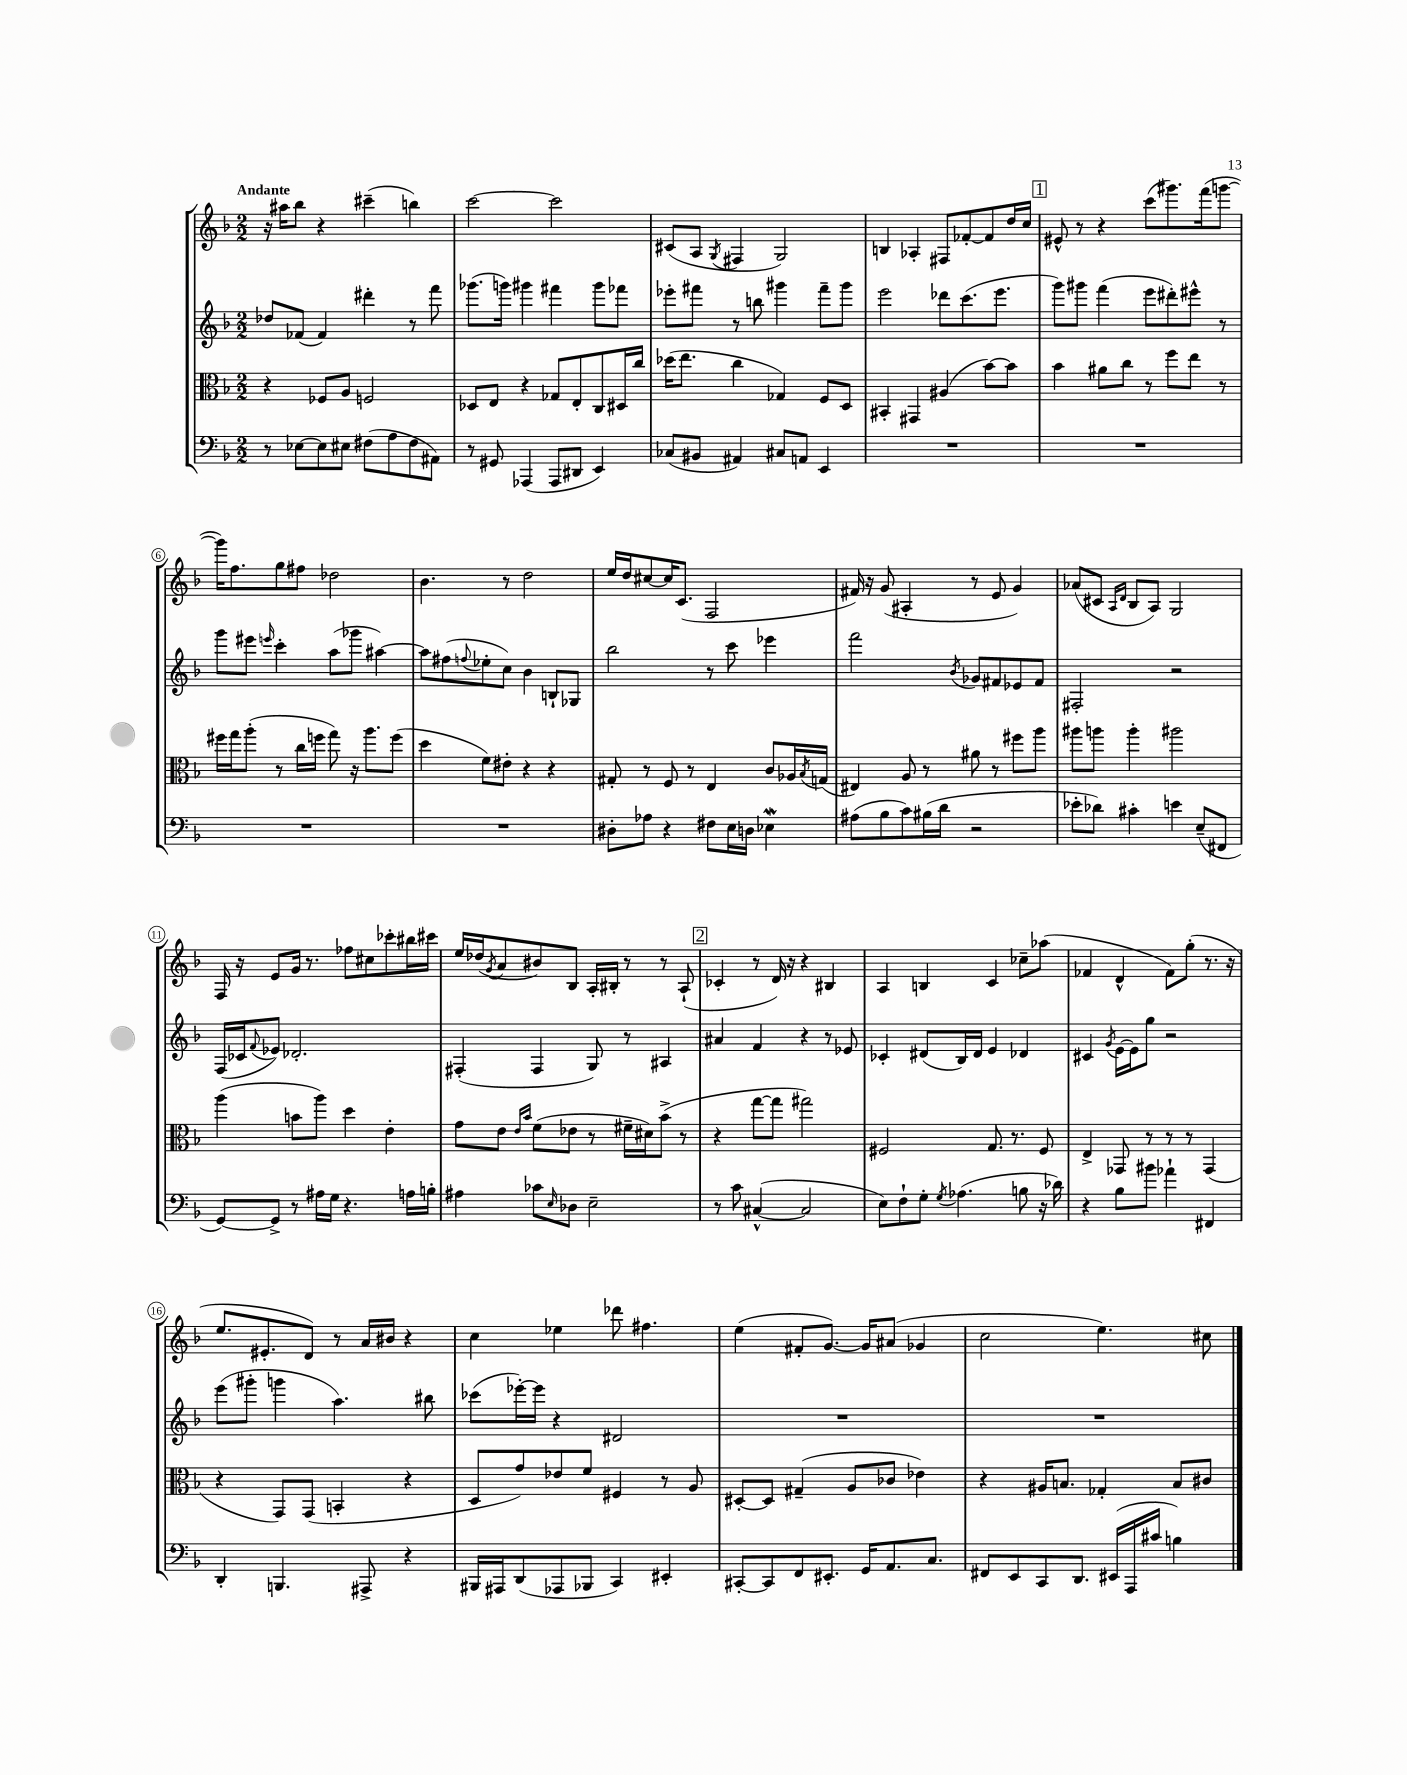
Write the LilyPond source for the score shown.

<<
\new StaffGroup <<
\new Staff = "s0" {
    \clef treble \key f \major \numericTimeSignature \time 2/2 \tempo "Andante"
    r16 ais''16 bes''8 r4 cis'''4--( b''4) |
    c'''2~ c'''2 |
    cis'8( a8 \acciaccatura { g8 } fis4 g2) |
    b4 aes4-. fis8 fes'8~-. fes'8 d''16 c''16 |
    \mark \markup { \box "1" } eis'8-^ r8 r4 c'''8( gis'''8.) f'''16( g'''8~ |
    g'''16) f''8. g''8 fis''8 des''2 |
    bes'4. r8 d''2 |
    e''16 d''16 cis''8~ cis''16 c'8.( f2 |
    fis'16) r16 g'8( ais4-. r8 e'8 g'4) |
    aes'8( cis'8 \grace { a16 d'16 } bes8 a8) g2 |
    f16 r16 e'8 g'16 r8. fes''8 cis''8 ces'''8-. bis''16 cis'''16 |
    e''16 des''16( \acciaccatura { g'8 } a'8 bis'8) bes8 a16-. bis16-. r8 r8 a8-!( |
    \mark \markup { \box "2" } ces'4-. r8 d'16) r16 r4 bis4 |
    a4 b4 c'4 ces''8-- aes''8( |
    fes'4 d'4-^ fes'8) g''8-.( r8. r16 |
    e''8. eis'8.-. d'8) r8 a'16 bis'16 r4 |
    c''4 ees''4 des'''8 fis''4. |
    e''4( fis'8-. g'8.~) g'16 ais'8( ges'4 |
    c''2 e''4.) cis''8 \bar "|." |
}
\new Staff = "s1" {
    \clef treble \key f \major \numericTimeSignature \time 2/2
    des''8 fes'8( fes'4) dis'''4-. r8 f'''8 |
    ges'''8.( g'''16) gis'''4 fis'''4 gis'''8 fes'''8 |
    ees'''8-. fis'''8 r8 b''8 gis'''4 fis'''8-- gis'''8 |
    e'''2 des'''8 c'''8.( e'''8. |
    \mark \markup { \box "1" } g'''8) gis'''8 f'''4( e'''8 dis'''8-.) eis'''8-^ r8 |
    g'''8 eis'''8 \grace { e'''16 } c'''4-. a''8( ges'''8 ais''4~) |
    ais''8 fis''8( \appoggiatura { f''8 } ees''8-. c''8) bes'4 b8-! ges8 |
    bes''2 r8 c'''8 ees'''4 |
    f'''2 \acciaccatura { bes'8 } ges'8 fis'8 ees'8 fis'8 |
    fis2-. r2 |
    f16( ces'16 \appoggiatura { f'8 } ees'8) des'2.-. |
    fis4-.( fis4 g8) r8 ais4 |
    \mark \markup { \box "2" } ais'4 f'4 r4 r8 ees'8 |
    ces'4-. dis'8( bes16) dis'16 e'4 des'4 |
    cis'4 \acciaccatura { g'8 } e'16~ e'16 g''8 r2 |
    e'''8( gis'''8-. g'''4 a''4.) bis''8 |
    ces'''8( ees'''16~-.) ees'''16 r4 dis'2 |
    R1 |
    R1 \bar "|." |
}
\new Staff = "s2" {
    \clef alto \key f \major \numericTimeSignature \time 2/2
    r4 fes8 a8 f2 |
    des8 e8 r4 ges8 e8-. c8 dis16 c''16 |
    des''16( e''8. c''4 ges4) f8 d8 |
    bis,4-. gis,4 ais4( bes'8~) bes'8 |
    \mark \markup { \box "1" } bes'4 ais'8 c''8 r8 f''8 e''8 r8 |
    fis''16 g''16 a''8-.( r8 c''16 f''16 g''8) r16 a''8. f''8( |
    d''4 f'8) eis'8-. r4 r4 |
    gis8-. r8 f8 r8 e4 c'8 aes16 \acciaccatura { bes8 } g16( |
    eis4) a8 r8 ais'8 r8 fis''8 a''8 |
    ais''8 a''8 a''4-. ais''2 |
    a''4( b'8 a''8) d''4 e'4-. |
    g'8 e'8 \grace { e'16 bes'16 } f'8( ees'8 r8 fis'16-- dis'16) bes'8->( r8 |
    \mark \markup { \box "2" } r4 g''8~ g''8 gis''2) |
    fis2 g8. r8. fis8 |
    e4-> ges,8 r8 r8 r8 ges,4( |
    r4 g,8) g,8( b,4-. r4 |
    d8 g'8) ees'8 f'8 fis4 r8 a8 |
    dis8~-. dis8 gis4--( a8 ces'8 ees'4) |
    r4 ais16 b8. ges4-. b8 cis'8 \bar "|." |
}
\new Staff = "s3" {
    \clef bass \key f \major \numericTimeSignature \time 2/2
    r8 ees8~ ees8 eis8 fis8( a8 fis8 ais,8) |
    r8 gis,8 aes,,4( aes,,8 dis,8 e,4) |
    ces8( bis,8 ais,4) cis8 a,8 e,4 |
    R1 |
    \mark \markup { \box "1" } R1 |
    R1 |
    R1 |
    dis8-. aes8 r4 fis8 e16 d16 ees4\mordent |
    ais8( bes8 c'8) bis16( d'16 r2 |
    ees'8-. des'8) cis'4-. e'4 e8--( fis,8 |
    g,8~) g,8-> r8 ais16 g16 r4. a16 b16-. |
    ais4 ces'8 \grace { e16 } des8 e2-- |
    \mark \markup { \box "2" } r8 c'8 cis4~-^( cis2 |
    e8) f8-! g8-. \acciaccatura { g8 } aes4.( b8 r16 des'16) |
    r4 bes8 bis'8 aes'4-! fis,4 |
    d,4-. b,,4. ais,,8-> r4 |
    bis,,16 ais,,16 d,8( aes,,8 bes,,8 c,4) eis,4-. |
    cis,8~-. cis,8 f,8 eis,8.-. g,16 a,8. c8. |
    fis,8 e,8 c,8 d,8. eis,16( a,,16 cis'16 b4) \bar "|." |
}
>>
>>
\layout { \context { \Score \override BarNumber.stencil = #(make-stencil-circler 0.1 0.3 ly:text-interface::print) } }
